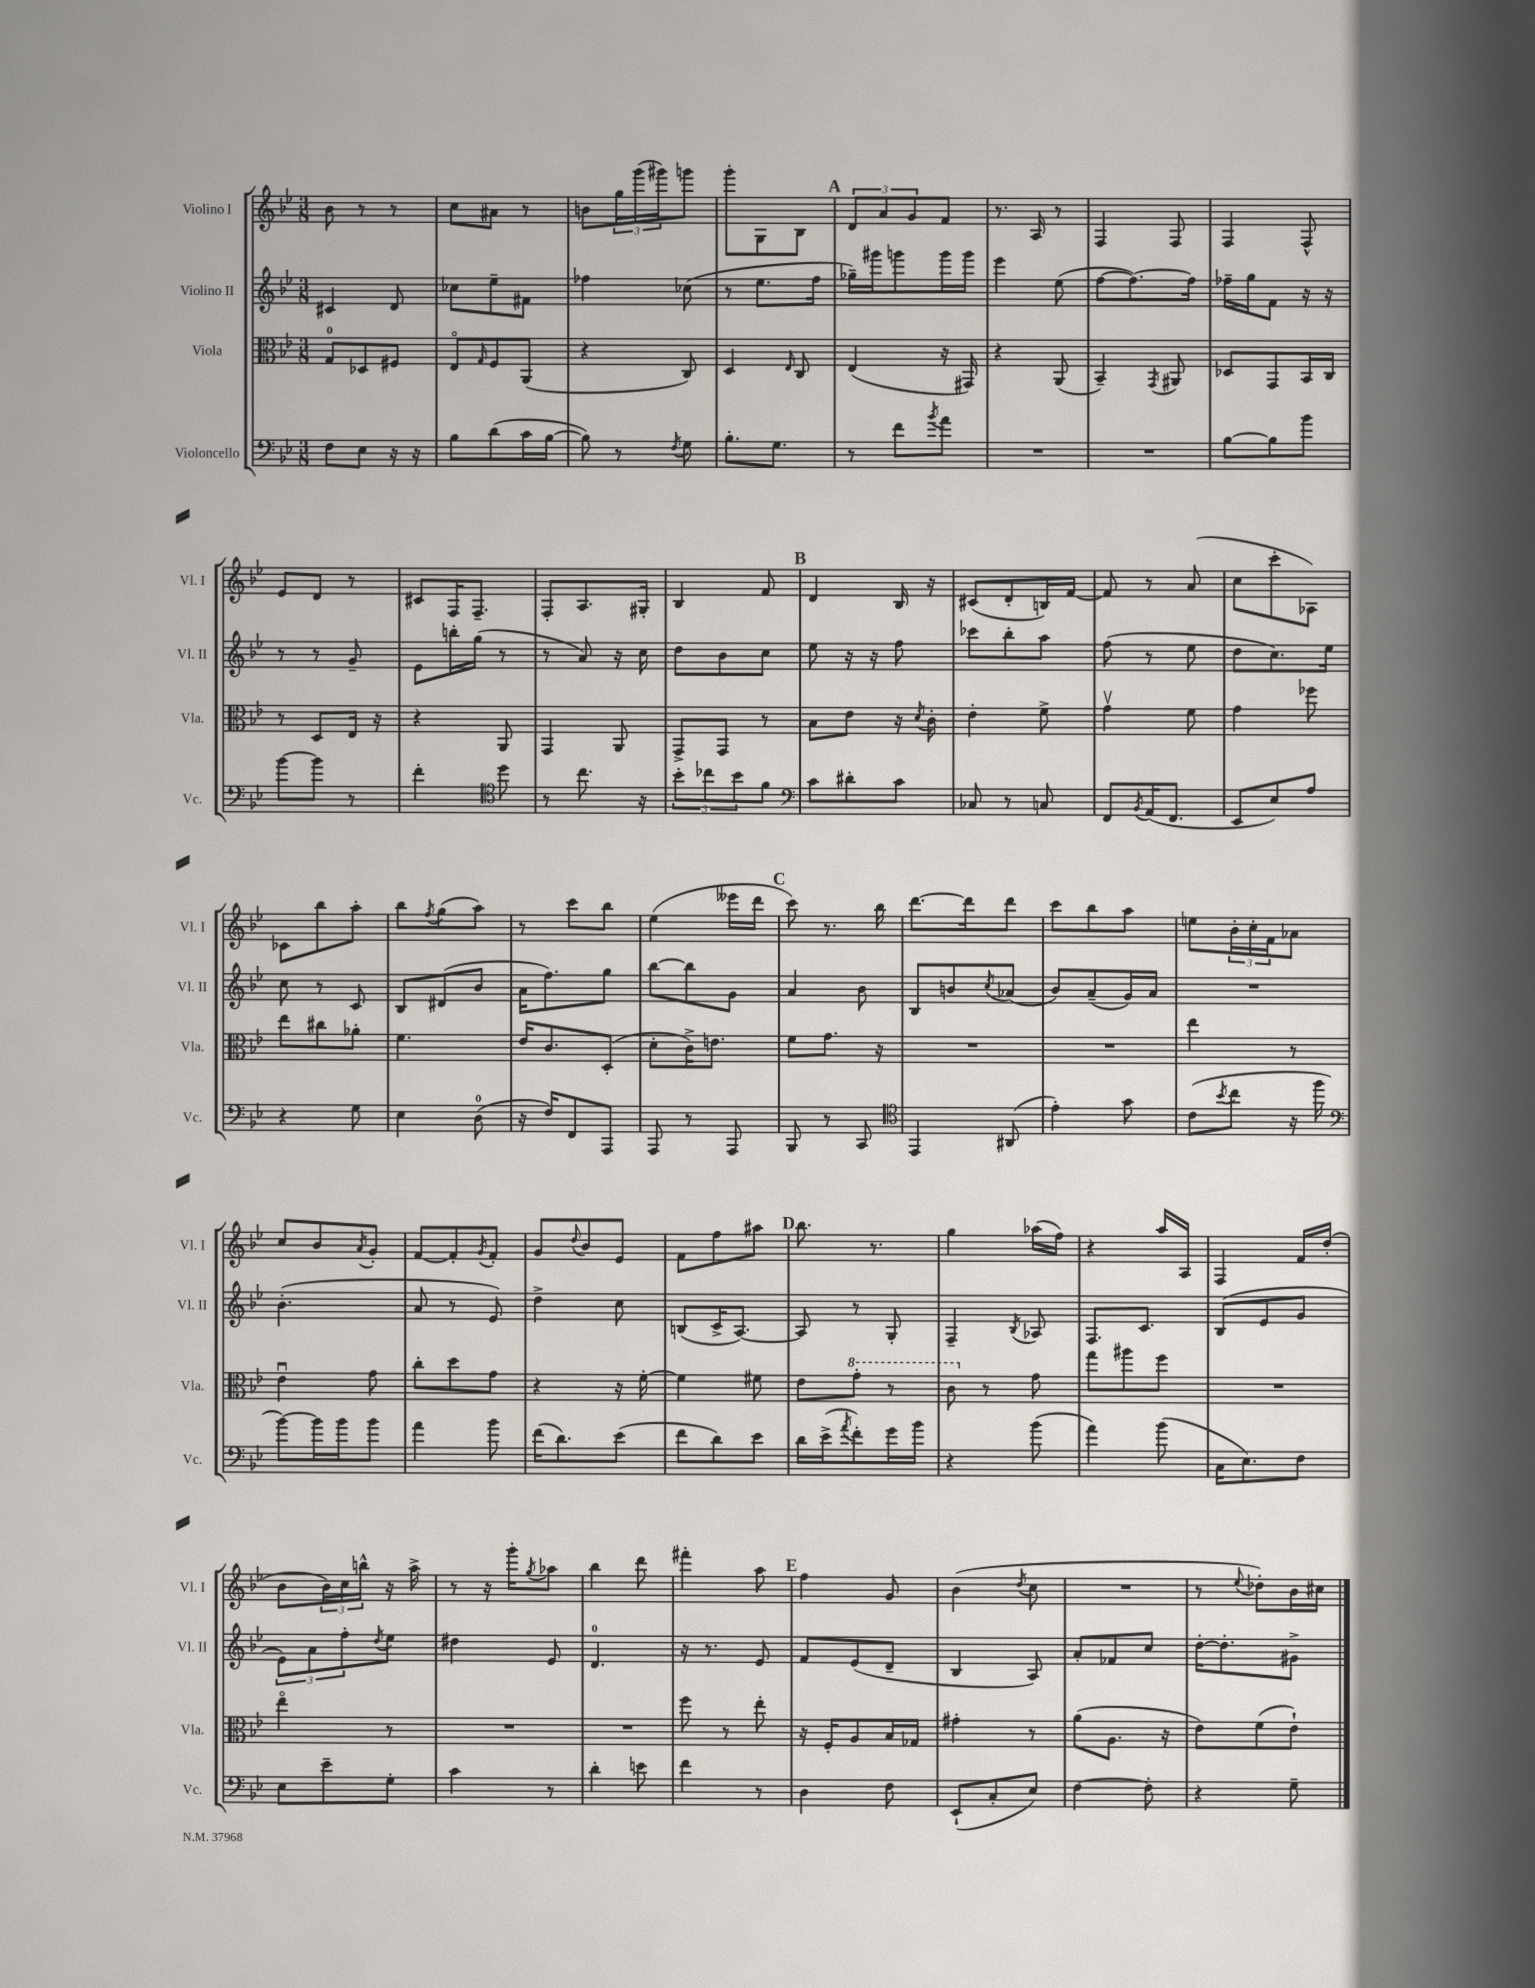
<<
\new StaffGroup <<
\new Staff = "s0" \with { instrumentName = "Violino I" shortInstrumentName = "Vl. I" } {
    \clef treble \key bes \major \numericTimeSignature \time 3/8
    bes'8 r8 r8 |
    c''8 ais'8 r8 |
    b'8 \tuplet 3/2 { g''16 g'''16( gis'''16) } g'''8 |
    g'''8-. g8 bes8 |
    \mark \markup { \bold "A" } \tuplet 3/2 { d'8 a'8 g'8 } f'8 |
    r8. a16 r8 |
    f4 f8 |
    f4 f8-^ |
    ees'8 d'8 r8 |
    cis'8 f16 f8.-- |
    f8-. a8. gis16-. |
    bes4 f'8 |
    \mark \markup { \bold "B" } d'4 bes16 r16 |
    cis'8( d'8-. b16) f'16~ |
    f'8 r8 a'8( |
    c''8 c'''8-. aes8) |
    ces'8 bes''8 a''8-. |
    bes''8 \acciaccatura { f''8 } g''8( a''8) |
    r8 c'''8 bes''8 |
    ees''4( eeses'''16 d'''16 |
    \mark \markup { \bold "C" } c'''8) r8. bes''16 |
    d'''8.~ d'''16 d'''8 |
    c'''8 bes''8 a''8 |
    e''8 \tuplet 3/2 { bes'16-. c''16-. f'16 } aes'8 |
    c''8 bes'8 \acciaccatura { a'8 } g'8-. |
    f'8~ f'8-. \acciaccatura { g'8 } f'8-. |
    g'8 \appoggiatura { d''8 } bes'8 ees'8 |
    f'8 f''8 ais''8 |
    \mark \markup { \bold "D" } bes''8. r8. |
    g''4 aes''16( f''16) |
    r4 a''16 a16 |
    f4 f'16 d''16-.( |
    bes'8 \tuplet 3/2 { bes'16) c''16 b''16-^ } r16 a''16-> |
    r8 r16 g'''16-. \acciaccatura { g''8 } aes''8 |
    bes''4 d'''8 |
    fis'''4-. a''8 |
    \mark \markup { \bold "E" } f''4 g'8 |
    bes'4( \acciaccatura { d''8 } c''8 |
    R4. |
    r8 \appoggiatura { ees''8 } des''8-.) bes'16 cis''16 \bar "|." |
}
\new Staff = "s1" \with { instrumentName = "Violino II" shortInstrumentName = "Vl. II" } {
    \clef treble \key bes \major \numericTimeSignature \time 3/8
    cis'4 d'8 |
    ces''8 ees''8-- fis'8 |
    fes''4 ces''8( |
    r8 ees''8. f''16 |
    \mark \markup { \bold "A" } ges''16--) gis'''16 g'''8 g'''16 g'''16 |
    ees'''4 ees''8( |
    f''8~ f''8.~) f''16 |
    fes''16-- g''16 f'8 r16 r16 |
    r8 r8 g'8-- |
    ees'8 b''16-. g''16( r8 |
    r8 a'8) r16 c''16 |
    d''8 bes'8 c''8 |
    \mark \markup { \bold "B" } ees''8 r16 r16 f''8 |
    ces'''8 bes''8-. a''8 |
    f''8( r8 ees''8 |
    d''8 c''8.) ees''16 |
    c''8 r8 c'8 |
    bes8 dis'8( bes'8 |
    a'16 f''8.) g''8 |
    bes''8~ bes''8 g'8 |
    \mark \markup { \bold "C" } a'4 bes'8 |
    bes8 b'8 \acciaccatura { c''8 } aes'8( |
    bes'8) a'8--( g'16) a'16 |
    R4. |
    bes'4.-.( |
    a'8 r8 ees'8) |
    d''4-> c''8 |
    b8( c'16-> a8.~) |
    \mark \markup { \bold "D" } a8 r8 g8-. |
    f4-- \acciaccatura { bes8 } aes8 |
    f8. c'8. |
    bes8( ees'8 g'8 |
    \tuplet 3/2 { ees'8) a'8 f''8-. } \acciaccatura { d''8 } ees''8 |
    dis''4 ees'8 |
    d'4.-0 |
    r16 r8. ees'8 |
    \mark \markup { \bold "E" } f'8 ees'8( d'8-- |
    bes4 a8) |
    a'8-. fes'8 c''8 |
    d''16~-. d''8.-. gis'8-> \bar "|." |
}
\new Staff = "s2" \with { instrumentName = "Viola" shortInstrumentName = "Vla." } {
    \clef alto \key bes \major \numericTimeSignature \time 3/8
    g8-0 des8 fis8 |
    ees8\flageolet \grace { g16 } f8 a,8( |
    r4 c8) |
    d4 \grace { ees16 } c8 |
    \mark \markup { \bold "A" } ees4( r16 gis,16) |
    r4 a,8( |
    bes,4--) \acciaccatura { g,8 } ais,8 |
    des8 g,8 bes,16 c16 |
    r8 d8 ees16 r16 |
    r4 a,8 |
    g,4 a,8 |
    g,8-> g,8 r8 |
    \mark \markup { \bold "B" } bes8 ees'8 r16 \acciaccatura { d'8 } c'16-. |
    ees'4-. f'8-> |
    g'4\upbow f'8 |
    g'4 fes''8 |
    ees''8 cis''8 aes'8-. |
    f'4. |
    ees'16 c'8. d8-.( |
    d'8-. c'16->) e'8. |
    \mark \markup { \bold "C" } f'8 g'8. r16 |
    R4. |
    R4. |
    ees''4 r8 |
    ees'4\downbow g'8 |
    c''8-. d''8 g'8 |
    r4 r16 f'16~-. |
    f'4 fis'8 |
    \mark \markup { \bold "D" } ees'8 \ottava #1 g''8-. r8 |
    c''8 \ottava #0 r8 g'8 |
    g''8 ais''8 f''8 |
    R4. |
    ees''4\flageolet r8 |
    R4. |
    R4. |
    f''8 r8 ees''8-. |
    \mark \markup { \bold "E" } r16 f16-. a8 bes16 ges16 |
    gis'4-. r8 |
    a'8( a8. r16 |
    ees'8) f'8( ees'8-!) \bar "|." |
}
\new Staff = "s3" \with { instrumentName = "Violoncello" shortInstrumentName = "Vc." } {
    \clef bass \key bes \major \numericTimeSignature \time 3/8
    f8 ees8 r16 r16 |
    bes8 d'8( c'16 bes16~ |
    bes8) r8 \acciaccatura { f8 } g8 |
    bes8.-. g8. |
    \mark \markup { \bold "A" } r8 f'8 \acciaccatura { bes'8 } a'8 |
    R4. |
    R4. |
    bes8~ bes8 bes'8 |
    bes'8~ bes'8 r8 |
    f'4-. \clef tenor d''8 |
    r8 c''8. r16 |
    \tuplet 3/2 { bes'8-. ces''8 bes'8 } f'8 |
    \mark \markup { \bold "B" } \clef bass c'8 dis'8-. c'8 |
    ces8 r8 c8 |
    f,8 \acciaccatura { bes,8 } a,16( f,8. |
    ees,8 ees8) a8 |
    r4 g8 |
    ees4 d8-0( |
    r16 f16) f,8 a,,8 |
    a,,8 r8 a,,8 |
    \mark \markup { \bold "C" } bes,,8 r8 c,8 |
    \clef tenor ees,4 ais,8( |
    ees'4-.) g'8 |
    c'8( \acciaccatura { bes'8 } c''8 r16 f''16 |
    \clef bass bes'8~) bes'16 bes'16 bes'8 |
    a'4 bes'8 |
    f'16( d'8.) ees'8( |
    f'8 d'8) ees'8 |
    \mark \markup { \bold "D" } d'16 ees'16->( \acciaccatura { a'8 } f'8-.) g'16 bes'16 |
    r4 bes'8( |
    a'4) bes'8( |
    c16 ees8.) f8 |
    ees8 ees'8-- g8-. |
    c'4 r8 |
    d'4-. e'8 |
    f'4 r8 |
    \mark \markup { \bold "E" } d4 f8 |
    ees,8-!( c8-. ees8) |
    f4~ f8-. |
    r4 g8-- \bar "|." |
}
>>
>>
\layout { \context { \Score \remove "Bar_number_engraver" } }
